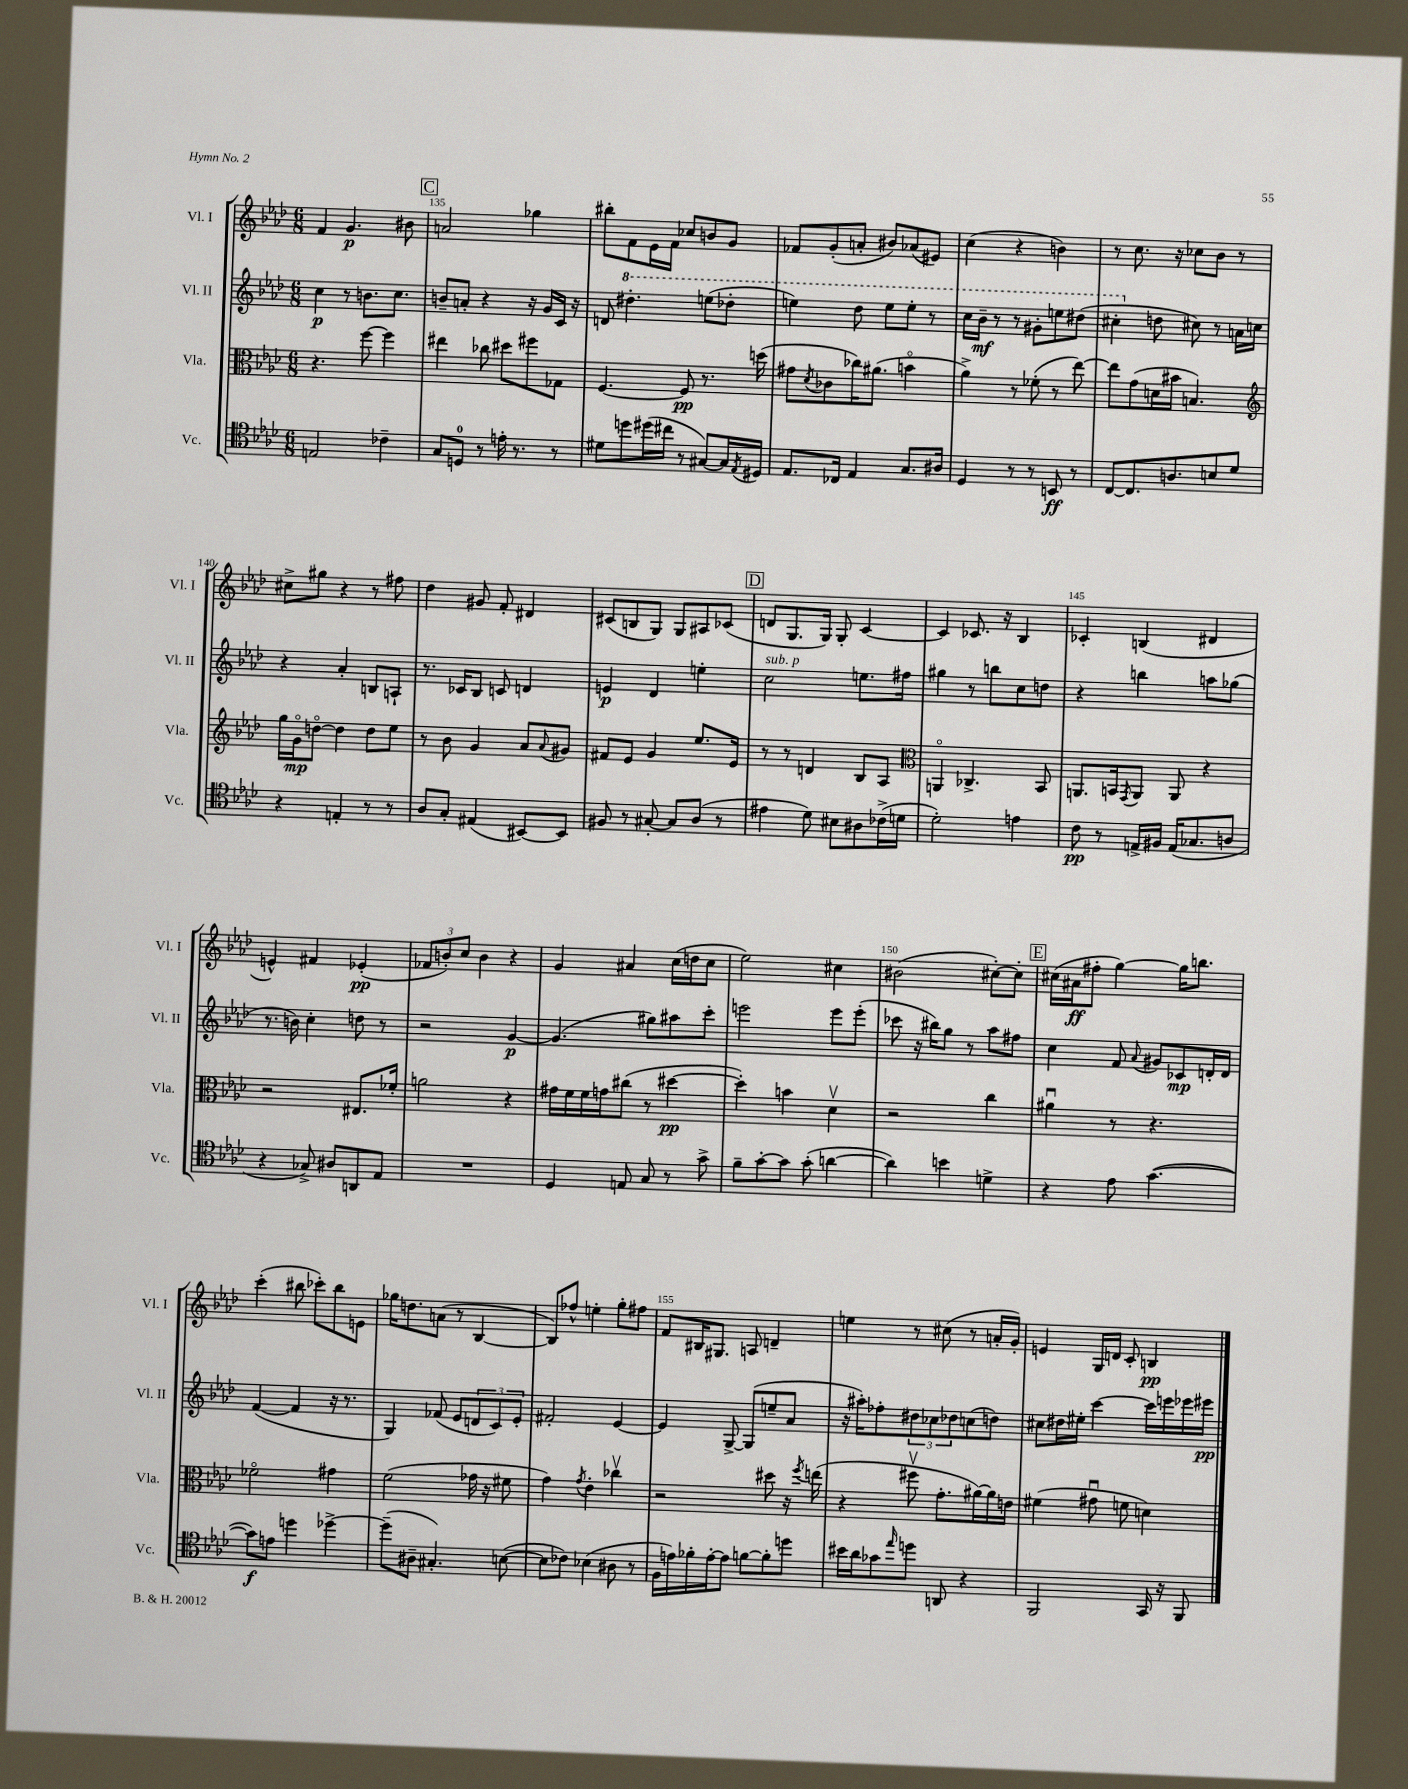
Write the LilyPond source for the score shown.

<<
\new StaffGroup <<
\new Staff = "s0" \with { instrumentName = "Vl. I" shortInstrumentName = "Vl. I" } {
    \clef treble \key aes \major \numericTimeSignature \time 6/8
    f'4 g'4.\p bis'8 |
    \mark \markup { \box "C" } a'2 ges''4 |
    bis''8-. f'8 ees'16 f'16 ces''8 b'8 g'8 |
    fes'8 g'8-.( a'8-. bis'8) aes'8( eis'8) |
    c''4( r4 b'4) |
    r8 c''8. r16 ces''8 bes'8 r8 |
    cis''8-> gis''8 r4 r8 fis''8 |
    des''4 gis'8 f'8-. dis'4 |
    cis'8( b8 g8) g8 ais8 ces'8( |
    \mark \markup { \box "D" } d'8 g8. g16) g8-. c'4~ |
    c'4 ces'8. r16 bes4 |
    ces'4-. b4( dis'4 |
    e'4-^) fis'4 ees'4-.\pp( |
    \tuplet 3/2 { fes'8 b'8-.) c''8 } b'4 r4 |
    g'4 ais'4 c''16( d''16 c''8 |
    ees''2) cis''4 |
    bis'2( cis''8~-.) cis''8-. |
    \mark \markup { \box "E" } cis''16( ais'16\ff fis''8-. g''4~) g''16 b''8. |
    c'''4-.( bis''8 ces'''8-.) bis''8 e'8 |
    ges''16 d''8. a'8( r8 bes4~ |
    bes8) fes''8-^ e''4-. g''8-. fis''8 |
    f'8 bis16 gis8. a8 d'4-- |
    e''4 r8 cis''8( r8 a'16-. g'16-.) |
    e'4 g16 d'16 c'8-. b4\pp \bar "|." |
}
\new Staff = "s1" \with { instrumentName = "Vl. II" shortInstrumentName = "Vl. II" } {
    \clef treble \key aes \major \numericTimeSignature \time 6/8
    c''4\p r8 b'8. c''8. |
    \mark \markup { \box "C" } b'8-- a'8-. r4 r16 g'16 c'16 r16 |
    d'8 \ottava #1 dis'''4.-. e'''8( des'''8-. |
    e'''4) des'''8 e'''8 e'''8-. r8 |
    c'''16 bes''16--\mf r8 r8 gis''8-. e'''8 dis'''8( |
    cis'''4-. \ottava #0 d''8 cis''8) r8 a'16 c''16 |
    r4 aes'4-. b8 a8-! |
    r8. ces'16 bes8 c'8 d'4 |
    e'4\p des'4 e''4-. |
    \mark \markup { \box "D" } c''2^\markup { \italic "sub. p" } e''8. fis''16 |
    gis''4 r8 b''8 c''8 d''8 |
    r4 b''4 a''8 ges''8( |
    r8. b'16) c''4-. d''8 r8 |
    r2 g'4~\p |
    g'4.( gis''8) ais''8 c'''8-. |
    e'''2 e'''8 e'''8-.( |
    ces'''8 r16 bis''16) g''8 r8 aes''8 fis''8 |
    \mark \markup { \box "E" } c''4 f'8 \appoggiatura { aes'8 } gis'8 ces'8\mp d'16-. d'16 |
    f'4~( f'4 r16 r8. |
    g4) fes'8( ees'8 \tuplet 3/2 { d'8 c'8) ees'8-. } |
    fis'2-. ees'4~ |
    ees'4 g8~-> g8( e''8-- aes'8 |
    r16 ais''16-.) fes''8-. \tuplet 3/2 { dis''8 ces''8 des''8 } c''8( d''8) |
    cis''8 dis''16 eis''16-. c'''4~ c'''16 e'''16 ees'''16 eis'''16\pp \bar "|." |
}
\new Staff = "s2" \with { instrumentName = "Vla." shortInstrumentName = "Vla." } {
    \clef alto \key aes \major \numericTimeSignature \time 6/8
    r4. f''8~ f''4 |
    \mark \markup { \box "C" } eis''4 ces''8 dis''8 fis''8 ges8 |
    f4.~ f8\pp r8. d''16( |
    gis'8 \acciaccatura { des'8 } ces'8 ces''16) ais'8.( b'4\flageolet |
    aes'4->) r8 fes'8-.( r8 ees''8~) |
    ees''8 g'8( d'16 bis'16 b4.) |
    \clef treble g''16 g'16\flageolet\mp d''8~\flageolet d''4 d''8 ees''8 |
    r8 bes'8 g'4 aes'8 \appoggiatura { aes'8 } gis'8 |
    fis'8 ees'8 g'4 ees''8. ees'16 |
    \mark \markup { \box "D" } r8 r8 d'4 bes8 aes8 |
    \clef alto a,4\flageolet ces4.-> bes,8 |
    a,8. b,16 \acciaccatura { g,8 } a,8 a,8 r4 |
    r2 eis8. fes'16-. |
    a'2 r4 |
    gis'16 f'16 f'16 g'16 cis''8( r8 dis''4~\pp |
    dis''4-.) b'4 des'4\upbow |
    r2 c''4 |
    \mark \markup { \box "E" } ais'4\downbow r8 r4. |
    fes'2\flageolet gis'4 |
    f'2( ges'16 r16 fis'8 |
    g'4) \acciaccatura { g'8 } ees'4-. ces''4\upbow |
    r2 dis''8 r16 \acciaccatura { f''8 } e''16( |
    r4 fis''8\upbow g'8.-. ais'16~) ais'16 e'16 |
    fis'4( gis'8\downbow f'8 d'4) \bar "|." |
}
\new Staff = "s3" \with { instrumentName = "Vc." shortInstrumentName = "Vc." } {
    \clef tenor \key aes \major \numericTimeSignature \time 6/8
    e2 ces'4-- |
    \mark \markup { \box "C" } g8 d8-0 r8 e'16-. r8. r8 |
    dis'8 d''8 dis''16( cis''16 r8 gis8~) gis16 \acciaccatura { ees8 } dis16 |
    ees8. ces16 ees4 g8. ais16 |
    des4 r8 r8 b,8\ff r8 |
    c8~ c8. a8. b8 des'8 |
    r4 e4-. r8 r8 |
    aes8 g8-. eis4( bis,8~) bis,8 |
    fis8 r8 gis8~-. gis8 aes8( r8 |
    \mark \markup { \box "D" } eis'4 des'8) bis8 ais8 ces'16->( d'16 |
    des'2-.) e'4 |
    c'8\pp r8 e16-> fis16 e16( ges8. a8 |
    r4 ges8->) ais8 a,8 ees8 |
    R2. |
    des4 e8 g8 r8 g'8-> |
    f'8-- g'8~-. g'8 g'8-.( a'4~ |
    a'4) b'4 d'4-> |
    \mark \markup { \box "E" } r4 ees'8 g'4.~( |
    g'8\f) e'8 d''4 des''4~-> |
    des''8--( ais8-- gis4.-.) b8~( |
    b8 ces'8) bes4( ais8 r8 |
    f16 e'16) fes'16-. e'16~-. e'8 f'8~ f'8-. d''8 |
    bis'16 aes'16 ges'8 \grace { ees''16 } d''8 a,8 r4 |
    f,2 g,16 r16 f,8 \bar "|." |
}
>>
>>
\layout { \context { \Score currentBarNumber = #134 \override BarNumber.break-visibility = ##(#f #t #t) barNumberVisibility = #(every-nth-bar-number-visible 5) } }
